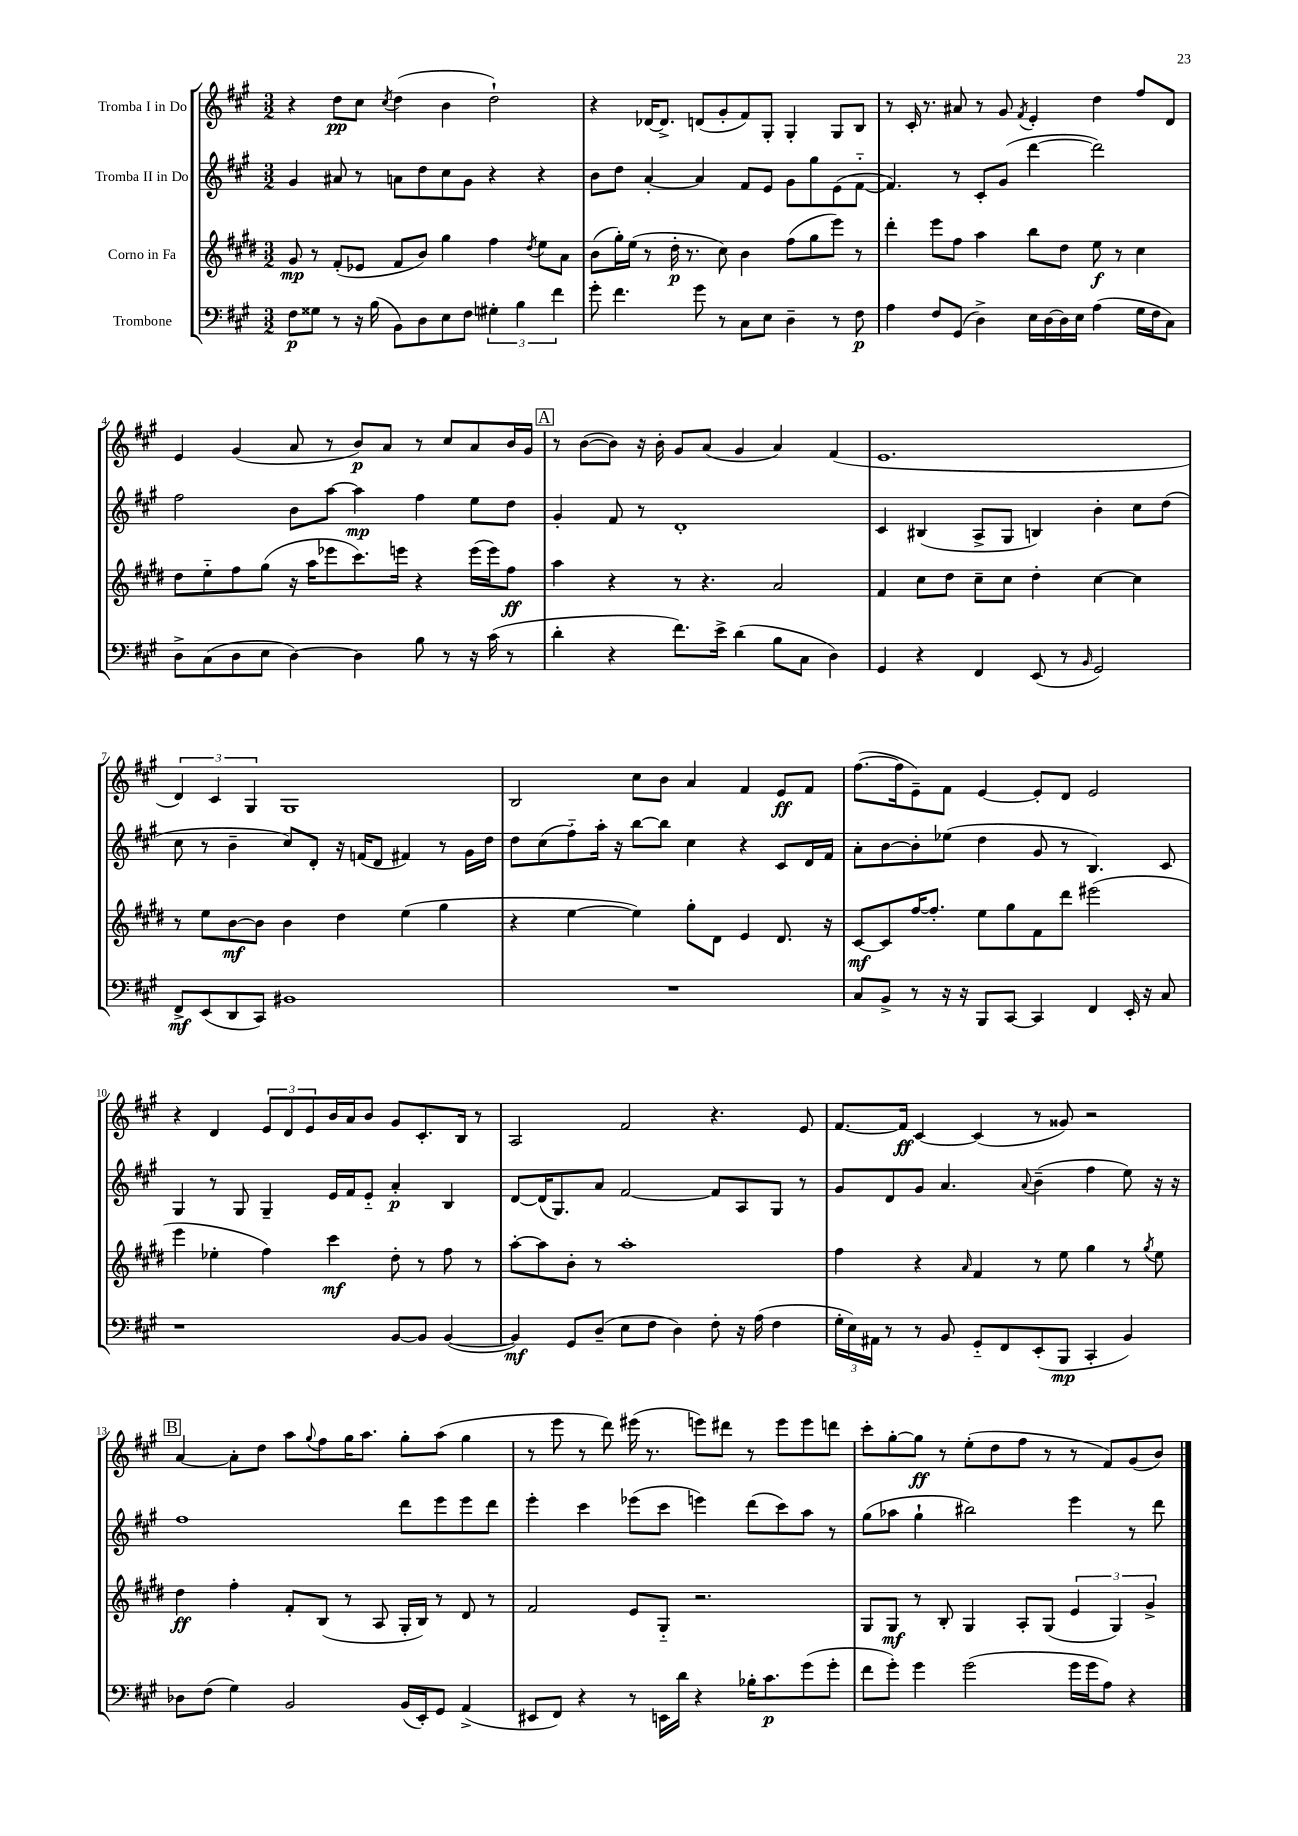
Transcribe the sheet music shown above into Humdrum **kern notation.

**kern	**dynam	**kern	**dynam	**kern	**dynam	**kern	**dynam
*part4	*part4	*part3	*part3	*part2	*part2	*part1	*part1
*staff4	*staff4	*staff3	*staff3	*staff2	*staff2	*staff1	*staff1
*I"Trombone	*	*I"Corno in Fa	*	*I"Tromba II in Do	*	*I"Tromba I in Do	*
*clefF4	*	*clefG2	*	*clefG2	*	*clefG2	*
*k[f#c#g#]	*	*k[f#c#g#d#]	*	*k[f#c#g#]	*	*k[f#c#g#]	*
*M3/2	*	*M3/2	*	*M3/2	*	*M3/2	*
=1	=1	=1	=1	=1	=1	=1	=1
8F#\L	p	8g#/	mp	4g#/	.	4r	.
8G##X\J	.	8r	.	.	.	.	.
8r	.	(8f#'/L	.	8a#X/	.	8dd\L	pp
16r	.	8e-X/J	.	8r	.	8cc#\J	.
(16B\	.	.	.	.	.	.	.
.	.	.	.	.	.	8qcc#/	.
8BB\L)	.	8f#/L	.	8an\L	.	(4dd\	.
8D\	.	8b/J)	.	8dd\	.	.	.
8E\	.	4gg#\	.	8cc#\	.	4b\	.
8F#\J	.	.	.	8g#\J	.	.	.
6G#X'\	.	4ff#\	.	4r	.	2dd`\)	.
6B\	.	.	.	.	.	.	.
.	.	8qdd#/	.	.	.	.	.
.	.	8ee\L	.	4r	.	.	.
6f#\	.	.	.	.	.	.	.
.	.	8a\J	.	.	.	.	.
=2	=2	=2	=2	=2	=2	=2	=2
8g#'\	.	(8b\L	.	8b\L	.	4r	.
4.f#\	.	16gg#'\L)	.	8dd\J	.	.	.
.	.	(16ee\JJ	.	.	.	.	.
.	.	8r	.	[4a'/	.	[16d-X/KL	.
.	.	.	.	.	.	8.d-^/J]	.
.	.	16dd#'\	p	.	.	.	.
.	.	8.r	.	.	.	.	.
8g#\	.	.	.	4a/]	.	(8dn/L	.
8r	.	8cc#\)	.	.	.	8g#'/	.
8C#\L	.	4b\	.	8f#/L	.	8f#/)	.
8E\J	.	.	.	8e/J	.	8G#'/J	.
4D~\	.	(8ff#\L	.	8g#\L	.	4G#'/	.
.	.	8gg#\	.	8gg#\	.	.	.
8r	.	8eee\J)	.	(8e\	.	8G#/L	.
8F#\	p	8r	.	[8f#\J	.	8B/J	.
=3	=3	=3	=3	=3	=3	=3	=3
4A\	.	4ddd#'\	.	4.f#/])	.	8r	.
.	.	.	.	.	.	16c#'/	.
.	.	.	.	.	.	8.r	.
8F#/L	.	8eee\L	.	.	.	.	.
(8GG#/J	.	8ff#\J	.	8r	.	8a#X/	.
4D^\)	.	4aa\	.	8c#'/L	.	8r	.
.	.	.	.	(8g#/J	.	8g#/	.
.	.	.	.	.	.	8qf#/	.
16E\LL	.	8bb\L	.	[4ddd\	.	4e'/	.
[16D\	.	.	.	.	.	.	.
16D\]	.	8dd#\J	.	.	.	.	.
16E\JJ	.	.	.	.	.	.	.
(4A\	.	8ee\	f	2ddd\])	.	4dd\	.
.	.	8r	.	.	.	.	.
16G#\LL	.	4cc#\	.	.	.	8ff#/L	.
16F#\J	.	.	.	.	.	.	.
8C#\J)	.	.	.	.	.	8d/J	.
!!LO:LB:g=z
=4	=4	=4	=4	=4	=4	=4	=4
8D^\L	.	8dd#\L	.	2ff#\	.	4e/	.
(8C#\	.	8ee\	.	.	.	.	.
8D\	.	8ff#\	.	.	.	(4g#/	.
8E\J	.	(8gg#\J	.	.	.	.	.
[4D\)	.	16r	.	8b\L	.	8a/	.
.	.	16aa\KL	.	.	.	.	.
.	.	8eee-X\	.	[8aa\J	.	8r	.
4D\]	.	8.ccc#\)	.	4aa\]	mp	8b/L)	p
.	.	.	.	.	.	8a/J	.
.	.	16eeen\Jk	.	.	.	.	.
8B\	.	4r	.	4ff#\	.	8r	.
8r	.	.	.	.	.	8cc#/L	.
16r	.	(16eee\LL	.	8ee\L	.	8a/	.
(16c#\	.	16eee\J)	.	.	.	.	.
8r	.	8ff#\J	ff	8dd\J	.	16b/L	.
.	.	.	.	.	.	16g#/JJ	.
!!LO:REH:place=s1:t=A
=5	=5	=5	=5	=5	=5	=5	=5
4d'\	.	4aa\	.	4g#'/	.	8r	.
.	.	.	.	.	.	([8b\L	.
4r	.	4r	.	8f#/	.	8b\J])	.
.	.	.	.	8r	.	16r	.
.	.	.	.	.	.	16b'\	.
8.f#\L)	.	8r	.	1d'	.	8g#/L	.
.	.	4.r	.	.	.	(8a/J	.
16e^\Jk	.	.	.	.	.	.	.
(4d\	.	.	.	.	.	4g#/	.
8B\L	.	2a/	.	.	.	4a/)	.
8C#\J	.	.	.	.	.	.	.
4D\)	.	.	.	.	.	(4f#/	.
=6	=6	=6	=6	=6	=6	=6	=6
4GG#/	.	4f#/	.	4c#/	.	1.e	.
4r	.	8cc#\L	.	(4B#X/	.	.	.
.	.	8dd#\J	.	.	.	.	.
4FF#/	.	8cc#~\L	.	8A^/L	.	.	.
.	.	8cc#\J	.	8G#/J	.	.	.
(8EE/	.	4dd#'\	.	4Bn/)	.	.	.
8r	.	.	.	.	.	.	.
16qqBB/	.	.	.	.	.	.	.
2GG#/)	.	[4cc#\	.	4b'\	.	.	.
.	.	4cc#\]	.	8cc#\L	.	.	.
.	.	.	.	(8dd\J	.	.	.
!!LO:LB:g=z
=7	=7	=7	=7	=7	=7	=7	=7
8FF#^/L	mf	8r	.	8cc#\	.	6d/)	.
(8EE/	.	8ee\L	.	8r	.	.	.
.	.	.	.	.	.	6c#/	.
8DD/	.	[8b\	mf	4b~\	.	.	.
.	.	.	.	.	.	6G#/	.
8CC#/J)	.	8b\J]	.	.	.	.	.
1BB#X	.	4b\	.	8cc#/L)	.	1G#	.
.	.	.	.	8d'/J	.	.	.
.	.	4dd#\	.	16r	.	.	.
.	.	.	.	(16fn/KL	.	.	.
.	.	.	.	8d/J	.	.	.
.	.	(4ee\	.	4f#X/)	.	.	.
.	.	4gg#\	.	8r	.	.	.
.	.	.	.	16g#\LL	.	.	.
.	.	.	.	16dd\JJ	.	.	.
=8	=8	=8	=8	=8	=8	=8	=8
1.r	.	4r	.	8dd\L	.	2B/	.
.	.	.	.	(8cc#\	.	.	.
.	.	[4ee\	.	8ff#\)	.	.	.
.	.	.	.	16aa'\Jk	.	.	.
.	.	.	.	16r	.	.	.
.	.	4ee\])	.	[8bb\L	.	8cc#\L	.
.	.	.	.	8bb\J]	.	8b\J	.
.	.	8gg#'\L	.	4cc#\	.	4a/	.
.	.	8d#\J	.	.	.	.	.
.	.	4e/	.	4r	.	4f#/	.
.	.	8.d#/	.	8c#/L	.	8e/L	ff
.	.	.	.	16d/L	.	8f#/J	.
.	.	16r	.	16f#/JJ	.	.	.
=9	=9	=9	=9	=9	=9	=9	=9
8C#/L	.	[8c#/L	mf	8a'\L	.	([8.ff#\L	.
8BB^/J	.	8c#/]	.	[8b\	.	.	.
.	.	.	.	.	.	16ff#\k]	.
8r	.	[16ff#/K	.	8b'\]	.	8e~\)	.
.	.	8.ff#'/J]	.	.	.	.	.
16r	.	.	.	(8ee-X\J	.	8f#\J	.
16r	.	.	.	.	.	.	.
8BBB/L	.	8ee\L	.	4dd\	.	[4e/	.
[8CC#/J	.	8gg#\	.	.	.	.	.
4CC#/]	.	8f#\	.	8g#/	.	8e'/L]	.
.	.	8ddd#\J	.	8r	.	8d/J	.
4FF#/	.	(2eee#X\	.	4.B/)	.	2e/	.
16EE'/	.	.	.	.	.	.	.
16r	.	.	.	.	.	.	.
8C#/	.	.	.	8c#/	.	.	.
!!LO:LB:g=z
=10	=10	=10	=10	=10	=10	=10	=10
1r	.	4eee\	.	4G#/	.	4r	.
.	.	4ee-X'\	.	8r	.	4d/	.
.	.	.	.	8G#/	.	.	.
.	.	4ff#\)	.	4G#~/	.	12e/L	.
.	.	.	.	.	.	12d/	.
.	.	.	.	.	.	12e/	.
.	.	4ccc#\	mf	16e/LL	.	16b/L	.
.	.	.	.	16f#/J	.	16a/J	.
.	.	.	.	8e/J	.	8b/J	.
[8BB/L	.	8dd#'\	.	4a'/	p	8g#/L	.
8BB/J]	.	8r	.	.	.	8.c#'/	.
([4BB/	.	8ff#\	.	4B/	.	.	.
.	.	.	.	.	.	16B/Jk	.
.	.	8r	.	.	.	8r	.
=11	=11	=11	=11	=11	=11	=11	=11
4BB/])	mf	[8aa'\L	.	[8d/L	.	2A/	.
.	.	8aa\]	.	(16d/K]	.	.	.
.	.	.	.	8.G#/)	.	.	.
8GG#/L	.	8b'\J	.	.	.	.	.
(8D~/J	.	8r	.	8a/J	.	.	.
8E\L	.	1aa'	.	[2f#/	.	2f#/	.
8F#\J	.	.	.	.	.	.	.
4D\)	.	.	.	.	.	.	.
8F#'\	.	.	.	8f#/L]	.	4.r	.
16r	.	.	.	8A/	.	.	.
(16A\	.	.	.	.	.	.	.
4F#\	.	.	.	8G#/J	.	.	.
.	.	.	.	8r	.	8e/	.
=12	=12	=12	=12	=12	=12	=12	=12
24G#'\LL	.	4ff#\	.	8g#/L	.	[8.f#/L	.
24E\)	.	.	.	.	.	.	.
24AA#X\JJ	.	.	.	.	.	.	.
8r	.	.	.	8d/	.	.	.
.	.	.	.	.	.	16f#/Jk]	ff
8r	.	4r	.	8g#/J	.	[4c#/	.
8BB/	.	.	.	4.a/	.	.	.
.	.	16qqa/	.	.	.	.	.
8GG#/L	.	4f#/	.	.	.	(4c#/]	.
8FF#/	.	.	.	.	.	.	.
.	.	.	.	8qqa/	.	.	.
(8EE'/	.	8r	.	(4b~\	.	8r	.
8BBB/J	mp	8ee\	.	.	.	8g##X/)	.
4CC#'/	.	4gg#\	.	4ff#\	.	2r	.
4BB/)	.	8r	.	8ee\)	.	.	.
.	.	8qgg#/	.	.	.	.	.
.	.	8ee\	.	16r	.	.	.
.	.	.	.	16r	.	.	.
!!LO:LB:g=z
!!LO:REH:place=s1:t=B
=13	=13	=13	=13	=13	=13	=13	=13
8D-X\L	.	4dd#\	ff	1ff#	.	[4a/	.
(8F#\J	.	.	.	.	.	.	.
4G#\)	.	4ff#'\	.	.	.	8a'\L]	.
.	.	.	.	.	.	8dd\J	.
2BB/	.	8f#'/L	.	.	.	8aa\L	.
.	.	.	.	.	.	8qqgg#/	.
.	.	(8B/J	.	.	.	8ff#\	.
.	.	8r	.	.	.	16gg#\K	.
.	.	.	.	.	.	8.aa\J	.
.	.	8A/	.	.	.	.	.
(16BB/LL	.	16G#'/LL	.	8ddd\L	.	8gg#'\L	.
16EE'/J)	.	16B/JJ)	.	.	.	.	.
8GG#/J	.	8r	.	8eee\	.	(8aa\J	.
(4AA^/	.	8d#/	.	8eee\	.	4gg#\	.
.	.	8r	.	8ddd\J	.	.	.
=14	=14	=14	=14	=14	=14	=14	=14
8EE#X/L	.	2f#/	.	4eee'\	.	8r	.
8FF#/J)	.	.	.	.	.	8eee\	.
4r	.	.	.	4ccc#\	.	8r	.
.	.	.	.	.	.	8ddd\)	.
8r	.	8e/L	.	(8eee-X\L	.	(16eee#X\	.
.	.	.	.	.	.	8.r	.
16EEn\LL	.	8G#/J	.	8ccc#\J	.	.	.
16d\JJ	.	.	.	.	.	.	.
4r	.	2.r	.	4eeen\)	.	8eeen\L)	.
.	.	.	.	.	.	8ddd#X\J	.
16B-X'\KL	.	.	.	(8ddd\L	.	8r	.
8.c#\	p	.	.	.	.	.	.
.	.	.	.	8ccc#\)	.	8eee\L	.
(8g#\	.	.	.	8aa\J	.	8eee\	.
8g#'\J	.	.	.	8r	.	8dddn\J	.
=15	=15	=15	=15	=15	=15	=15	=15
8f#\L	.	8G#/L	.	(8gg#\L	.	8ccc#'\L	.
8g#'\J)	.	8G#/J	mf	8aa-X\J	.	[8gg#'\	.
4g#\	.	8r	.	4gg#`\	.	8gg#\J]	ff
.	.	8B'/	.	.	.	8r	.
(2g#\	.	4G#/	.	2bb#X\)	.	(8ee'\L	.
.	.	.	.	.	.	8dd\	.
.	.	8A'/L	.	.	.	8ff#\J	.
.	.	(8G#/J	.	.	.	8r	.
16g#\LL	.	6e/	.	4eee\	.	8r	.
16g#\J	.	.	.	.	.	.	.
8A\J)	.	.	.	.	.	8f#/L)	.
.	.	6G#/)	.	.	.	.	.
4r	.	.	.	8r	.	(8g#/	.
.	.	6g#^/	.	.	.	.	.
.	.	.	.	8ddd\	.	8b/J)	.
==	==	==	==	==	==	==	==
*-	*-	*-	*-	*-	*-	*-	*-
